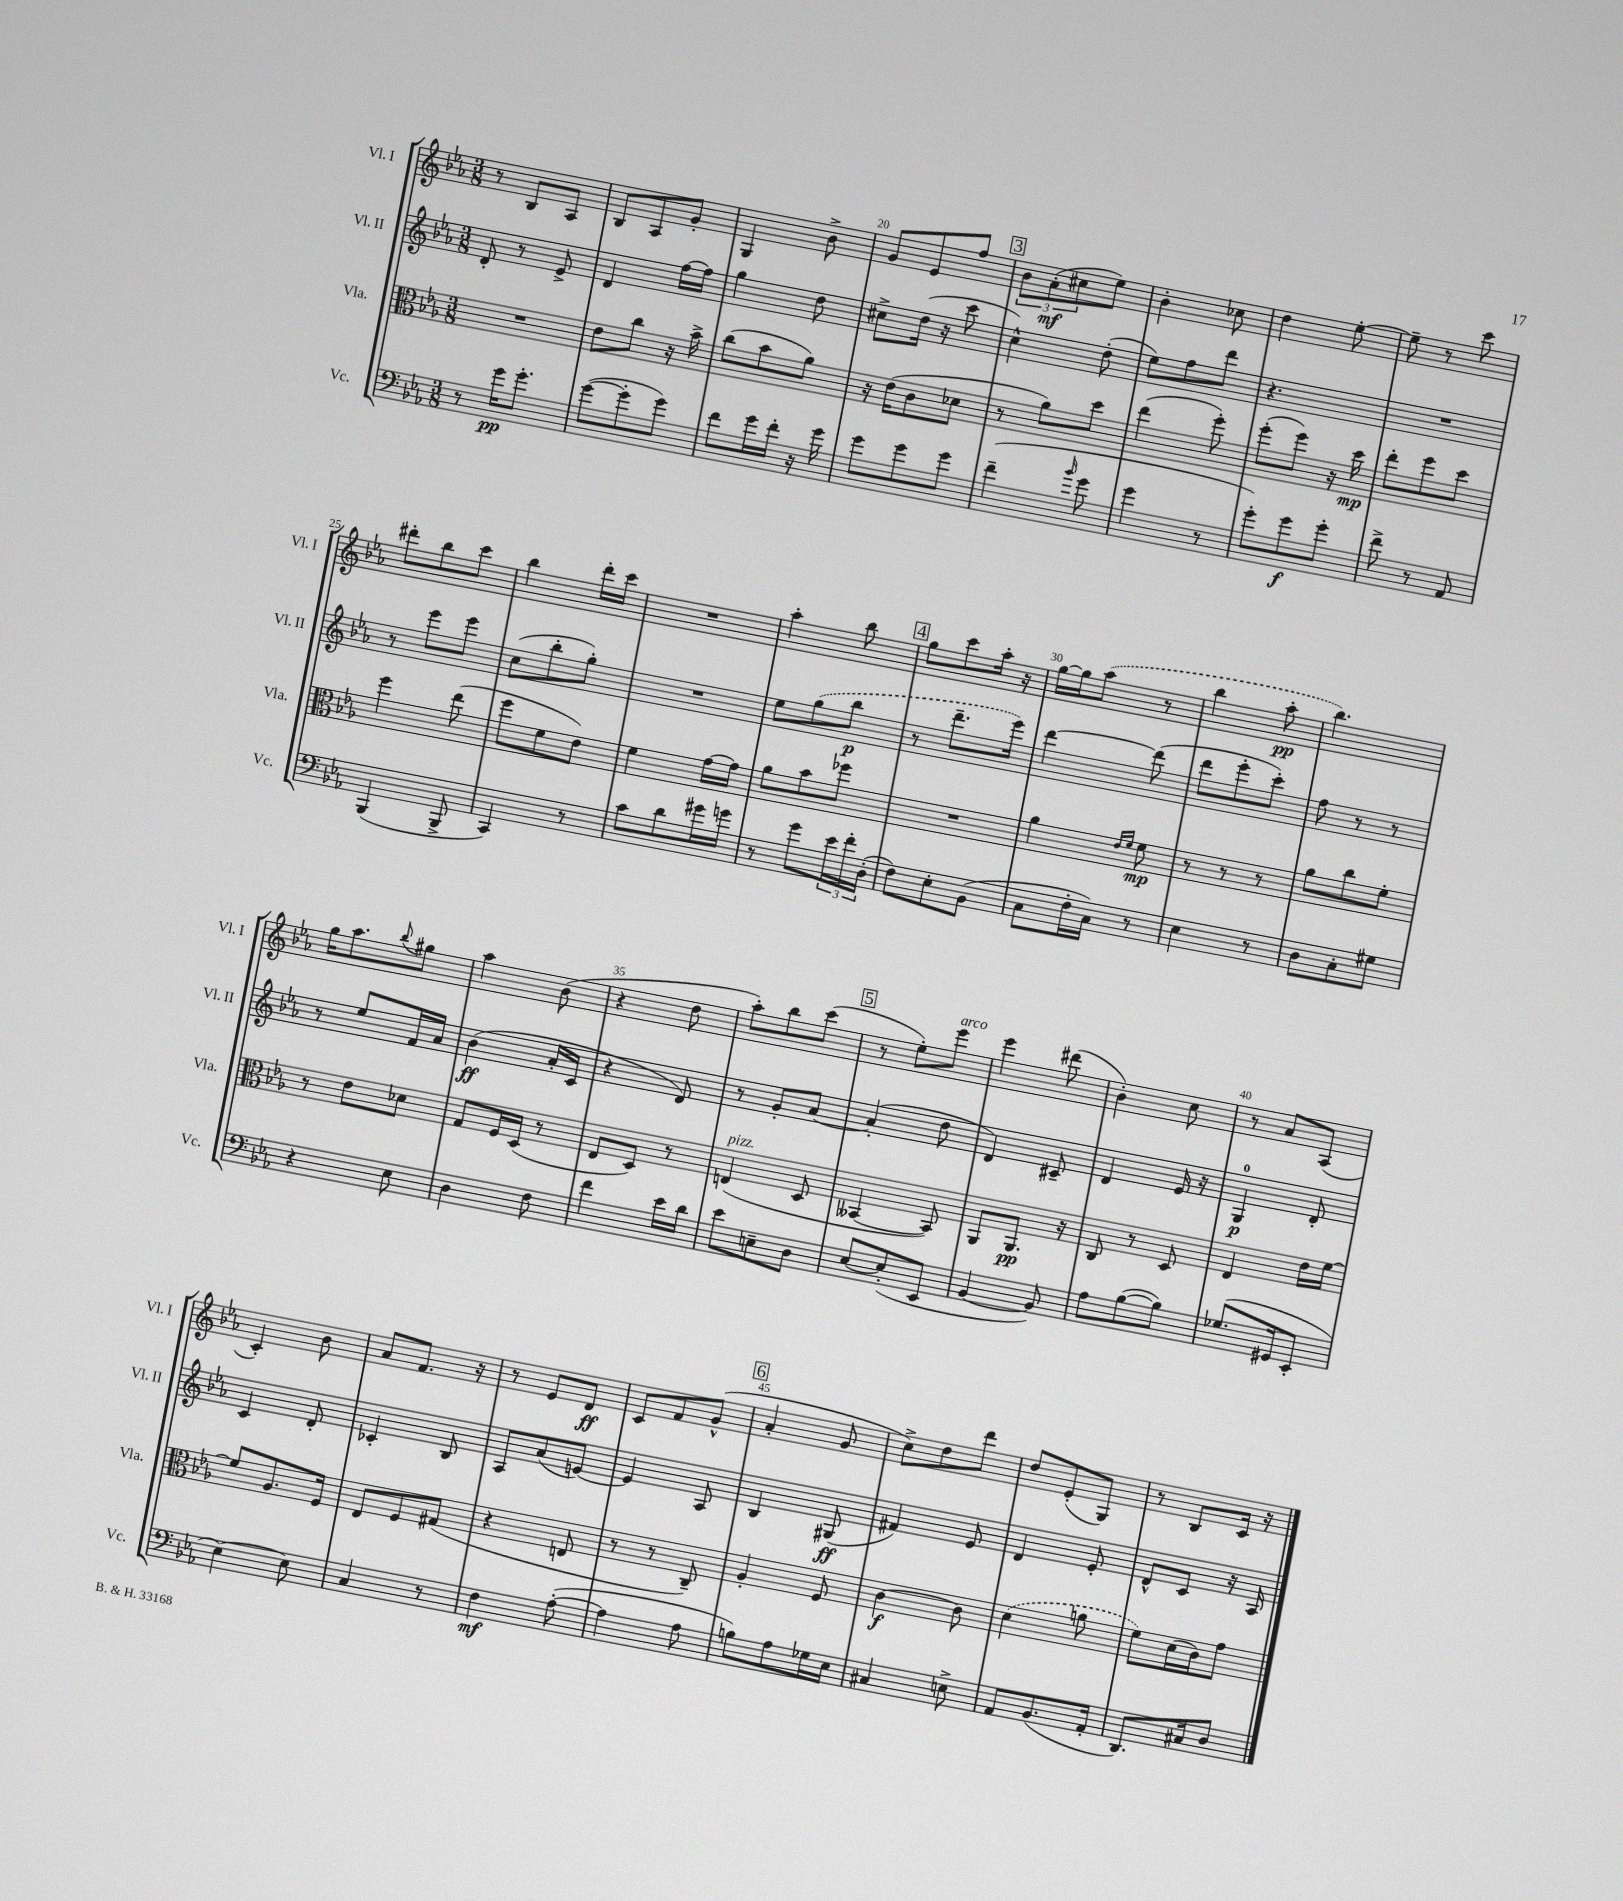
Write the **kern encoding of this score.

**kern	**kern	**kern	**kern
*staff4	*staff3	*staff2	*staff1
*clefF4	*clefC3	*clefG2	*clefG2
*k[b-e-a-]	*k[b-e-a-]	*k[b-e-a-]	*k[b-e-a-]
*M3/8	*M3/8	*M3/8	*M3/8
8r	4.r	8d'/	8r
16g\LK	.	8r	8B-/L
8.g'\J	.	.	.
.	.	8e-^/	8A-/J
=	=	=	=
([8g\L	8e-\L	4d/	8B-/L
8g'\]	8cc\J	.	8A-/
8g\J)	16r	[16ff\LL	8g'/J
.	16b-^\	16ff\]JJ	.
=	=	=	=
8f\L	(8cc\L	4gg\	4G/
16g\L	8b-\	.	.
16f'\JJ	.	.	.
16r	8a-\J)	8dd\	8b-^\
16g\	.	.	.
=	=	=	=
8g\L	16r	8cc#^\L	8g/L
.	(16e-\LK	.	.
8g\	8c\	(16dd\Jk	8e-/
.	.	16r	.
8g\J	8d-\J	8ccc\	8ff/J
=	=	=	=
(4f~\	8r	4cc^^\)	12b-\L
.	.	.	(12a-'\
.	8a-\L)	.	.
.	.	.	12cc#\
16qqb-/	.	.	.
8g\	8dd\J	(8dd'\	8ee-\J)
=	=	=	=
4g\	(4ee-\	8ee-\L)	4b-'\
.	.	8ff\	.
8r	8ff'\)	8ddd\J	8cc-\
=	=	=	=
8g'\L)	(8ff'\L	4.r	4dd\
8g\	8ff\J)	.	.
8g'\J	16r	.	[8ee-'\
.	16dd\	.	.
=	=	=	=
8f^\	8ee-'\L	4.r	8ee-~\]
8r	8ff\	.	8r
8AA-/	8dd\J	.	8ccc\
=	=	=	=
(4BBB-/	4ff\	8r	8ddd#'\L
.	.	8eee-\L	8bb-\
8BBB-^/	(8ee-\	8eee-\J	8ccc\J
=	=	=	=
4CC/)	8ff\L	(8cc\L	4bb-\
.	8f\	8bb-'\	.
8r	8e-\J)	8gg'\J)	16ddd'\LL
.	.	.	16ccc\JJ
=	=	=	=
8c\L	4f\	4.r	4.r
8d\	.	.	.
16g#\L	[16g\LL	.	.
16g\JJ	16g\]JJ	.	.
=	=	=	=
8r	8a-\L	8ee-\L	4aa-'\
8g\L	8b-\	(8gg\	.
24e-\L	8ff-\J	8bb-\J	8bb-\
24f'\	.	.	.
(24D'\JJ	.	.	.
=	=	=	=
8F\L)	4.r	8r	8gg\L
8E-'\	.	8.ddd~\L	8ccc\
(8BB-\J	.	.	16aa-'\Jk
.	.	16eee-\Jk)	16r
=	=	=	=
8C\L	4a-\	[4ddd\	[16gg\LL
.	.	.	16gg\]J
16F'\L	.	.	(8aa-\J
16C\JJ)	.	.	.
.	16qqe-/LL	.	.
.	16qqf/JJ	.	.
8r	8f\	(8ddd\]	8r
=	=	=	=
4E-\	8r	8ddd\L	4bb-\
.	8r	8eee-'\	.
8r	8r	8ccc'\J)	8aa-'\
=	=	=	=
8D\L	8a-\L	8ff\	4.bb-\)
8C'\	8cc\	8r	.
8G#\J	8f'\J	8r	.
=	=	=	=
4r	8r	8r	16gg\LK
.	.	.	8.aa-\
.	8e-\L	8ee-/L	.
.	.	.	8qqbb-/
8E-\	8d-\J	16f/L	8gg#\J
.	.	16a-/JJ	.
=	=	=	=
4D\	8G/L	(4b-\	4aa-\
.	16F/L	.	.
.	(16D/JJ	.	.
8F\	8r	16a-'/LL	(8b-\
.	.	16c/JJ	.
=	=	=	=
4f\	8E-/L	4r	4r
.	8D/J)	.	.
16e-\LL	8r	8d/)	8dd\
16d\JJ	.	.	.
=	=	=	=
8e-\L	(4E/	8r	8aa-'\L)
8E~\	.	8g'/L	8bb-\
8D\J	8D/	[8a-/J	(8ccc\J
=	=	=	=
[8E-/L	[4BB--/	(4a-'/]	8r
(8E-'/]	.	.	8ee-'\L)
8EE-/J	8BB--/])	8dd\	8eee-\J
=	=	=	=
[4BB-/	8AA-/L	4d/)	4eee-\
.	8.AA-/J	.	.
8BB-/])	.	8c#~/	(8ddd#\
.	16r	.	.
=	=	=	=
8A-\L	8C/	4d/	4b-'\)
([8B-\	8r	.	.
8B-\]J)	8D/	16e-/	8cc\
.	.	16r	.
=	=	=	=
(8.G-/L	4E-/	4G/	8r
.	.	.	8a-/L
16GG#/k	.	.	.
8EE-'/J	16e-\LL	8d'/	(8A-/J
.	[16f\JJ	.	.
=	=	=	=
[4E-\)	8f/]L	4c/	4c'/)
.	8.A-/	.	.
8E-\]	.	8d'/	8b-\
.	16F/Jk	.	.
=	=	=	=
4C/	8E-/L	4c-'/	8a-/L
.	8F/	.	8.f/J
8r	(8G#/J	8B-/	.
.	.	.	16r
=	=	=	=
4F\	4r	8A-/L	8r
.	.	(8a-/	8e-/L
([8A-'\	8E/	[8e/J)	8d/J
=	=	=	=
4A-\]	8r	4e/]	8c/L
.	8r	.	8f/
8A-\	8C~/)	8A-/	(8g^^/J
=	=	=	=
8B\L)	4A-'/	4B-/	4a-'/
8A-\	.	.	.
16G-\L	8F/	(8G#/	8g/
16E-\JJ	.	.	.
=	=	=	=
4C#/	[4c\	4f#/)	8cc^\L)
.	.	.	8dd\
8E^\	8c\]	8e-/	8ddd\J
=	=	=	=
8AA-/L	(4d\	4d/	8dd/L
(8.BB-/	.	.	(8e-'/
.	8a\	8e-'/	8G/J)
16AA-'/Jk	.	.	.
=	=	=	=
8.DD/L)	8f\L)	8d^^/L	8r
.	(16d\L	8c/J	8B-/L
16C#/k	16c\J)	.	.
8D/J	8g\J	16r	16c/Jk
.	.	16A-/	16r
==	==	==	==
*-	*-	*-	*-
